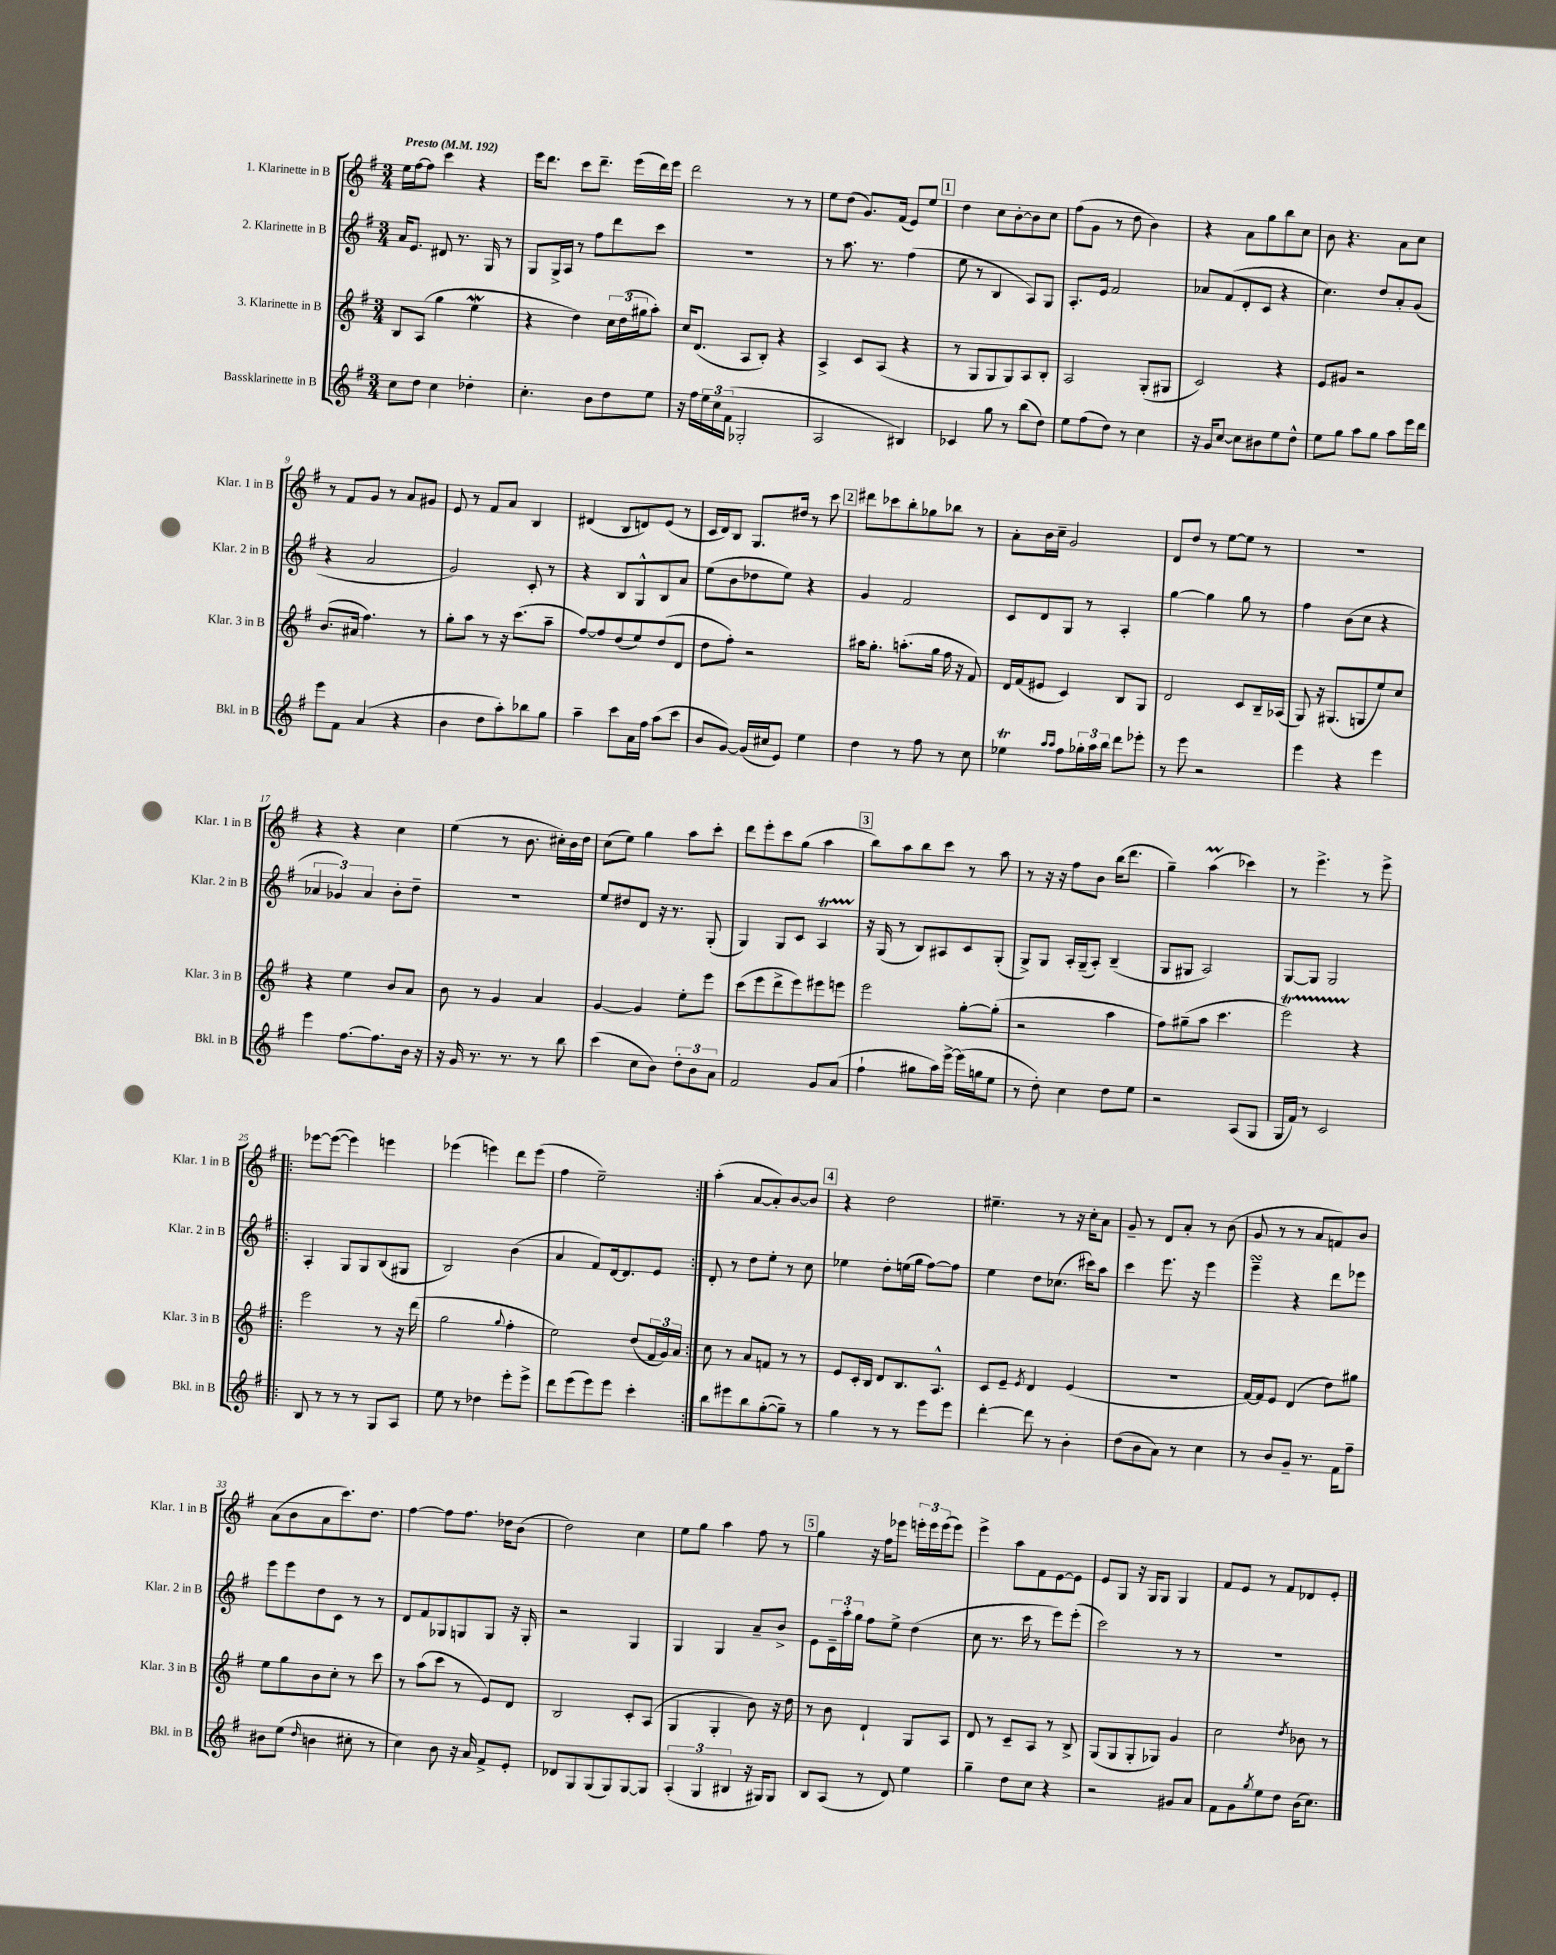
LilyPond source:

<<
\new StaffGroup <<
\new Staff = "s0" \with { instrumentName = "1. Klarinette in B" shortInstrumentName = "Klar. 1 in B" } {
    \clef treble \key g \major \numericTimeSignature \time 3/4 \tempo "Presto" 4 = 192
    e''16 fis''16~ fis''8 c'''4 r4 |
    e'''16 d'''8. c'''8 d'''8.-- e'''16( d'''16) e'''16 |
    d'''2 r8 r8 |
    e''8 d''8( g'8.) fis'16( e'8) e''8 |
    \mark \markup { \box "1" } d''4 c''8 b'8~-. b'8 c''8 |
    fis''8( g'8 r8 d''8 b'4) |
    r4 a'8 g''8 b''8 c''8 |
    b'8 r4. a'8 c''8 |
    r8 fis'8 g'8 r8 a'8 gis'8 |
    e'8 r8 fis'8 a'8 b4 |
    dis'4( b8 d'8) e'8( r8 |
    c'16 d'16) b8 g8. dis''16 r8 c'''8 |
    \mark \markup { \box "2" } dis'''8 ces'''8 b''8-. ges''8 bes''8 r8 |
    a'8-. b'16 c''16-- g'2 |
    d'8 d''8 r8 e''8~ e''8 r8 |
    R2. |
    r4 r4 c''4 |
    e''4( r8 b'8. cis''16-.) b'16 d''16 |
    c''8( e''8) g''4 a''8 c'''8-. |
    d'''8 e'''8-. c'''8 g''8( a''4 |
    \mark \markup { \box "3" } b''8) a''8 b''8 c'''8 r8 a''8 |
    r8 r16 r16 fis''8 b'8 b''16( d'''8. |
    g''4--) a''4\prall( ces'''4) |
    r8 e'''4.-> r8 e'''8-> |
    \repeat volta 2 { ees'''8~ ees'''8~( ees'''4) e'''4 |
    ees'''4( e'''4) d'''8 e'''8( |
    fis''4 e''2--) | }
    a''4-.( a'8~ a'8-.) b'8~ b'8 |
    \mark \markup { \box "4" } r4 d''2 |
    eis''4.-- r8 r16 c''16-. a'8 |
    g'8-- r8 d'8 a'8-. r8 b'8( |
    g'8 r8 r8 a'8 f'8) b'8 |
    a'8( b'8 a'8 c'''8.) d''8. |
    fis''4~ fis''8 fis''8. des''16 b'8( |
    d''2) c''4 |
    e''8 g''8 a''4 fis''8 r8 |
    \mark \markup { \box "5" } g''4 r16 fis''16 ees'''8 \tuplet 3/2 { e'''16-. e'''16 e'''16( } e'''8) |
    e'''4-> a''8 fis'8 e'8~ e'8 |
    e'8 g8 r16 g16 g8 g4 |
    fis'8 e'8 r8 fis'8 des'8 e'8-. \bar "|." |
}
\new Staff = "s1" \with { instrumentName = "2. Klarinette in B" shortInstrumentName = "Klar. 2 in B" } {
    \clef treble \key g \major \numericTimeSignature \time 3/4
    a'16 e'8. dis'8 r8. g16 r8 |
    g8 g16-> a16 r8 fis''8 d'''8 c'''8 |
    R2. |
    r8 a''8. r8. fis''4( |
    \mark \markup { \box "1" } e''8 r8 b4 a8) g8 |
    a8.-. e'16 fis'2 |
    aes'8 fis'8( d'8-. c'8 r4 |
    c''4.) d''8 a'8-. g'8( |
    r4 a'2 |
    g'2) c'8-. r8 |
    r4 b8 g8-^ b8 a'8 |
    e''8( b'8 des''8 e''8) r4 |
    \mark \markup { \box "2" } g'4 fis'2 |
    c'8 d'8 g8 r8 a4-. |
    g''4~ g''4 g''8 r8 |
    fis''4 b'8( c''8 r4 |
    \tuplet 3/2 { aes'4 ges'4) aes'4 } b'8-. d''8-- |
    R2. |
    e''8 dis''8 d'8 r16 r8. g8-.( |
    g4) g8 c'8 a4\startTrillSpan |
    \mark \markup { \box "3" } r16\stopTrillSpan g16( r8 b8) ais8 c'8 g8-.( |
    g8->) g8 a16-. g16--( a8-.) b4--( |
    g8 gis8 a2) |
    g8~ g8 g2 |
    \repeat volta 2 { a4-. g8 g8 b8( gis8 |
    b2) b'4( |
    a'4 fis'8) d'16~ d'8. e'8 | }
    d'8-. r8 d''8 e''8-. r8 c''8 |
    \mark \markup { \box "4" } ees''4 d''8-. e''16( g''16 fis''8~) fis''8 |
    e''4 d''8 ces''8.( cis'''16) a''8 |
    c'''4 e'''8. r16 e'''4 |
    e'''4--\turn r4 d'''8 ees'''8 |
    e'''8 e'''8 d''8 c'8 r8 r8 |
    d'8 fis'8 ges8 g8 g8 r16 g16-. |
    r2 g4 |
    g4 g4 a'8-- b'8-> |
    \mark \markup { \box "5" } e'8 \tuplet 3/2 { c'16-- a''16-. g''16 } fis''8 e''8-> d''4( |
    c''8 r8. c'''16 r8 e'''8) e'''8-.( |
    c'''2) r8 r8 |
    R2. \bar "|." |
}
\new Staff = "s2" \with { instrumentName = "3. Klarinette in B" shortInstrumentName = "Klar. 3 in B" } {
    \clef treble \key g \major \numericTimeSignature \time 3/4
    b8 a8( g''4 e''4\mordent |
    r4 d''4) \tuplet 3/2 { c''16 d''16( gis''16 } a''8-.) |
    c''16 d'8.( a8 b8-.) r4 |
    a4-> c'8 a8( r4 |
    \mark \markup { \box "1" } r8 g8 g8 g8) a8 b8-. |
    a2 g8-.( gis8 |
    c'2) r4 |
    e'8 gis'8 r2 |
    b'8.( ais'16 fis''4.) r8 |
    g''8-. a''8 r8 r16 c'''8.( a''8-- |
    fis''8~) fis''8 d''8( e''8) d''8( d'8 |
    d''8 fis''8-.) r2 |
    \mark \markup { \box "2" } ais''16 g''8.-. a''8.-.( g''16 fis''16 r16 fis'8) |
    d'16 fis'16( eis'8 c'4) b8 g8 |
    d'2 c'8 b16-- aes16( |
    g8) r16 gis8.( g8 e''8) c''8 |
    r4 e''4 b'8 a'8 |
    b'8 r8 g'4 a'4 |
    g'4~ g'4 e''8-. e'''8 |
    c'''8( e'''8 d'''8-> e'''8) eis'''8 e'''8 |
    \mark \markup { \box "3" } e'''2 g''8~-. g''8-.( |
    r2 a''4 |
    fis''8) gis''8--( a''8 c'''4. |
    e'''2\startTrillSpan) r4\stopTrillSpan |
    \repeat volta 2 { e'''2 r8 r16 d'''16( |
    g''2 \appoggiatura { g''8 } fis''4-. |
    e''2) d''8( \tuplet 3/2 { fis'16 g'16) a'16 } | }
    c''8 r8 a'8 f'8 r8 r8 |
    \mark \markup { \box "4" } e'8 c'16-. b16 d'8 b8. a8.-^ |
    c'8 e'8-- \acciaccatura { e'8 } d'4 e'4( |
    R2. |
    fis'16~) fis'16 e'8 d'4( d''8) gis''8 |
    e''8 g''8 b'8 c''8-. r8 c'''8 |
    r8 a''8( c'''8 r8 e'8) d'8 |
    b2 c'8-. a8( |
    g4 g4-. b'8) r16 d''16 |
    \mark \markup { \box "5" } r8 b'8 d'4-! g8 a8 |
    d'8 r8 c'8-- a8 r8 b8-> |
    g8( g8 g8-. ges8) g'4 |
    c''2 \acciaccatura { d''8 } bes'8 r8 \bar "|." |
}
\new Staff = "s3" \with { instrumentName = "Bassklarinette in B" shortInstrumentName = "Bkl. in B" } {
    \clef treble \key g \major \numericTimeSignature \time 3/4
    c''8 d''8 c''4 des''4-. |
    c''4.-. b'8 d''8 e''8 |
    r16 fis''16 \tuplet 3/2 { e''16 c''16 fis'16( } ges2-. |
    a2 bis4) |
    \mark \markup { \box "1" } ces'4 g''8 r8 b''8( d''8) |
    e''8 fis''8( d''8) r8 c''4 |
    r16 g'16 c''8~ c''8 bis'8 e''8 d''8-^ |
    e''8 g''8 a''8 g''8 a''8 e'''16 d'''16 |
    e'''8 fis'8 a'4( r4 |
    b'4 d''8 a''8-.) bes''8 g''8 |
    a''4-- c'''8 a'16 fis''16 a''8( c'''8 |
    b'8 g'8~) g'16( cis''16 e'8) e''4 |
    \mark \markup { \box "2" } d''4 r8 fis''8 r8 c''8 |
    ees''4\trill \grace { a''16 a''16 } fis''8 \tuplet 3/2 { ges''16-. a''16 b''16 } d'''8 ees'''8-. |
    r8 e'''8 r2 |
    e'''4 r4 e'''4 |
    e'''4 fis''8.~ fis''8. b'16 r16 |
    r16 g'16 r8. r8. r8 b''8 |
    c'''4( c''8 b'8) \tuplet 3/2 { d''8-. b'8 a'8 } |
    fis'2 g'8 a'8( |
    \mark \markup { \box "3" } fis''4-! gis''8 a''16) e'''16~-> e'''16( g''16 e''8 |
    r8 d''8-.) c''4 d''8 e''8 |
    r2 a8( g8 |
    g16 fis'16) r8 c'2 |
    \repeat volta 2 { b8 r8 r8 r8 g8 a8 |
    e''8 r8 des''4 e'''8-. e'''8-> |
    d'''8 e'''8( e'''8) e'''8 c'''4-. | }
    b''8 eis'''8 b''8 g''8~-.( g''8--) r8 |
    \mark \markup { \box "4" } g''4 r8 r8 e'''8 e'''8 |
    d'''4~-. d'''8 r8 b'4-. |
    d''8( b'8 a'8) r8 c''4 |
    r8 b'8 g'8-- r8. fis'16 fis''8-- |
    bis'8 e''8( \grace { d''16 } b'4 cis''8-. r8 |
    c''4) b'8 r16 a'16 fis'8-> e'8-. |
    des'8 g8 g8( g8) g8~ g8 |
    \tuplet 3/2 { a4-.( g4 bis4 } r16 gis16) gis8 |
    \mark \markup { \box "5" } b8 a8( r8 d'8) e''4 |
    g''4-- d''8 c''8 r4 |
    r2 gis'8 a'8 |
    fis'8 g'8 \acciaccatura { g''8 } e''8 d''8 b'16( c''8.) \bar "|." |
}
>>
>>
